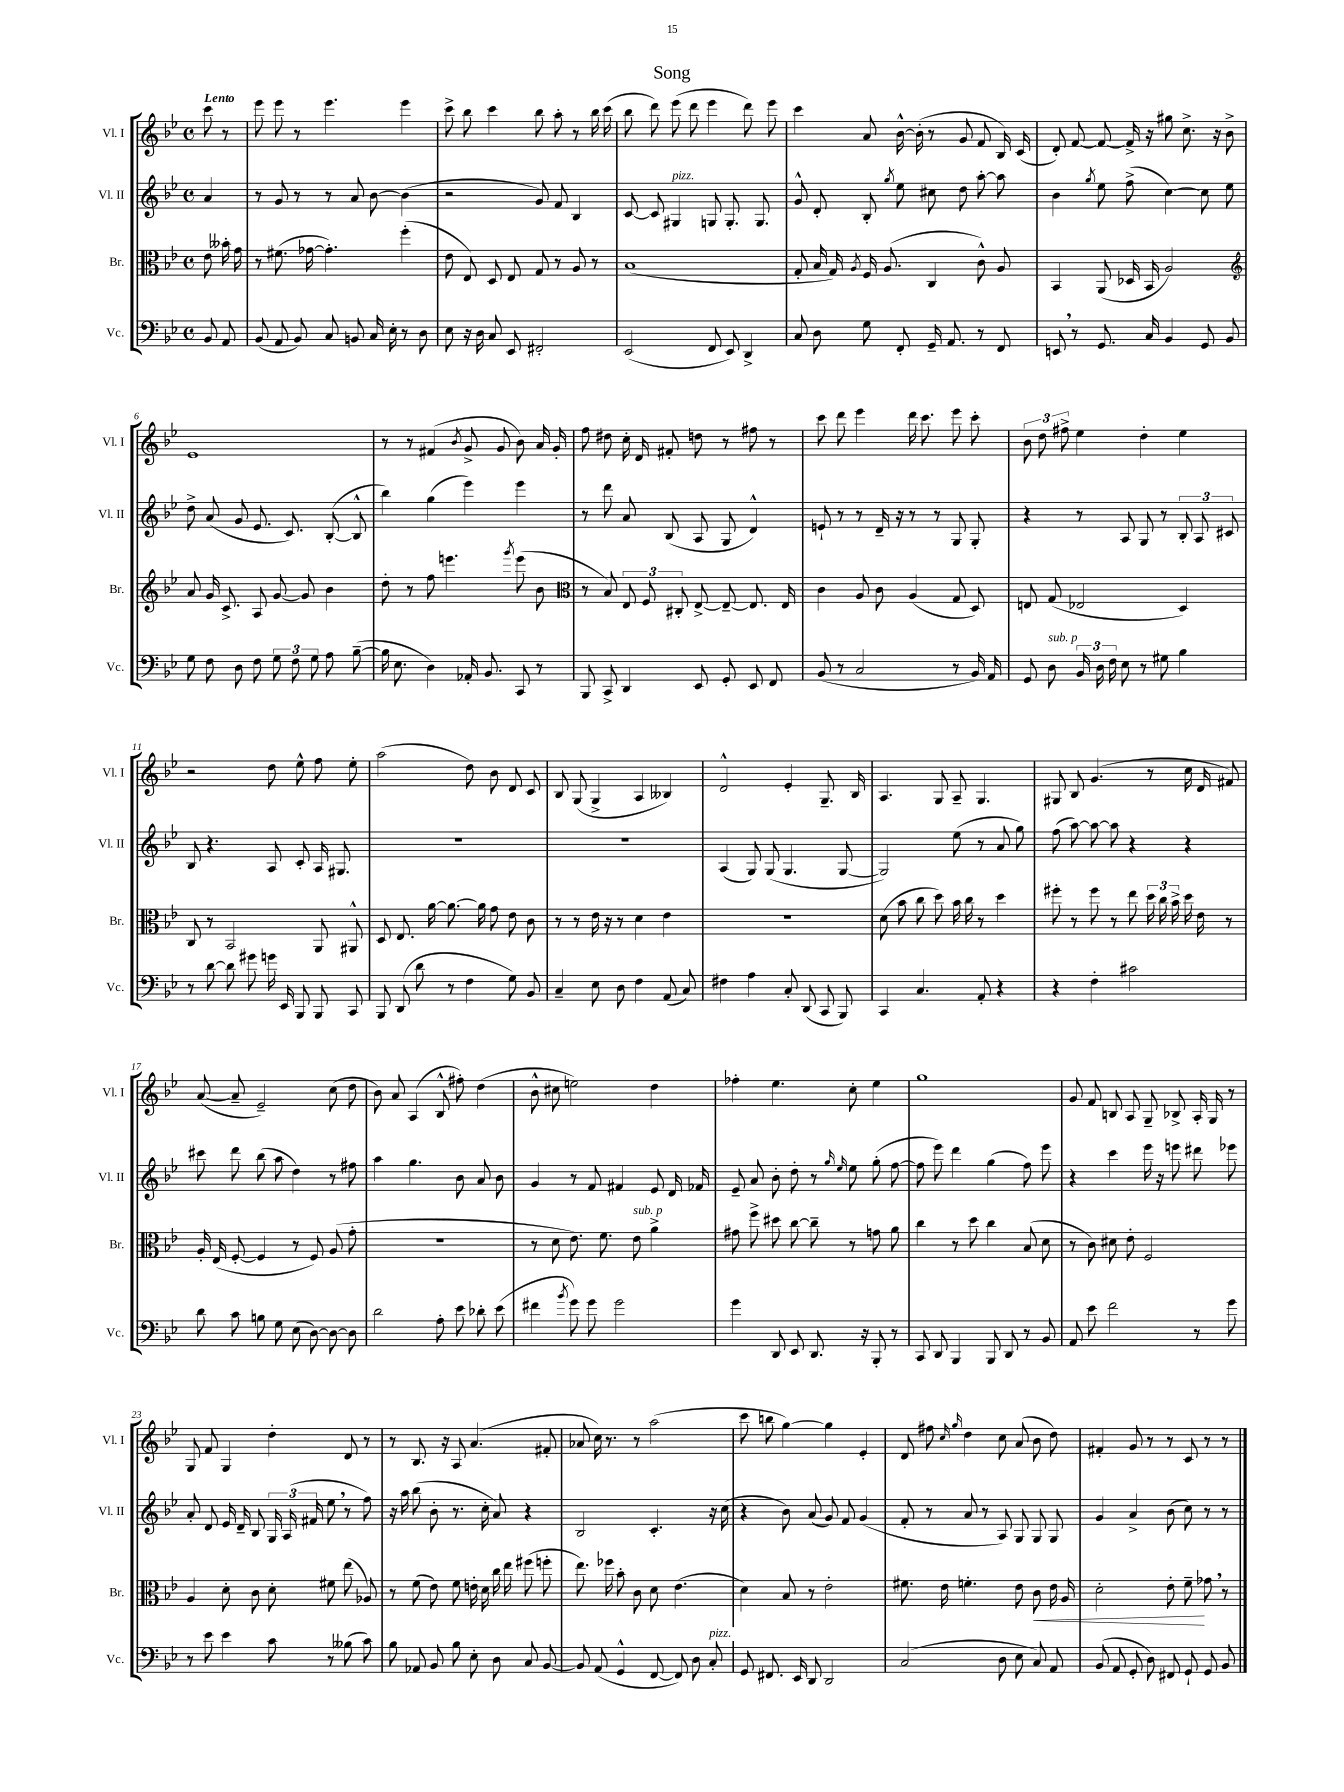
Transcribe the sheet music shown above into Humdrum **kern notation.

**kern	**kern	**kern	**kern
*staff4	*staff3	*staff2	*staff1
*clefF4	*clefC3	*clefG2	*clefG2
*k[b-e-]	*k[b-e-]	*k[b-e-]	*k[b-e-]
*M4/4	*M4/4	*M4/4	*M4/4
*met(c)	*met(c)	*met(c)	*met(c)
8BB-/	8e-\	4a/	8ccc\
8AA/	16b--'\	.	8r
.	16g\	.	.
=	=	=	=
(8BB-/	8r	8r	8eee-\
8AA/	(8.f#\	8g/	8eee-\
8BB-/)	.	8r	8r
.	[16g-\	.	.
8C/	4.g-'\])	8r	4.eee-\
8BB/	.	8a/	.
16C/	.	[8b-\	.
16E-'\	.	.	.
8r	(4ff'\	(4b-\]	4eee-\
8D\	.	.	.
=	=	=	=
8E-\	8e-\	2r	8ccc^\
16r	8E-/)	.	8bb-\
16D\	.	.	.
8C/	8D/	.	4ccc\
8EE-/	8E-/	.	.
2FF#'/	8G/	8g/)	8bb-\
.	8r	8f/	8aa'\
.	8A/	4B-/	8r
.	8r	.	16bb-\
.	.	.	(16ccc\
=	=	=	=
(2EE-/	(1B-	[8c/	8bb-\
.	.	8c/]	8ddd\)
.	.	4G#/	(8eee-\
.	.	.	8ddd\
8FF/	.	8G/	4eee-\
8EE-/)	.	8.G'/	.
4DD^/	.	.	8ddd\)
.	.	8.G/	.
.	.	.	8eee-\
=	=	=	=
8C/	8G'/	8g^^/	4ccc\
8D\	16B-/	8d'/	.
.	16G/)	.	.
.	8qA/	.	.
8G\	16F/	8B-'/	8a/
.	(8.A/	.	.
.	.	8qgg/	.
8FF'/	.	8ee-\	[16b-^^\
.	.	.	(16b-'\]
16GG~/	4C/	8cc#\	8r
8.AA/	.	.	.
.	.	8dd\	8g/
8r	8c^^\)	[8aa'\	8f/
8FF/	8A/	8aa\]	16B-/)
.	.	.	(16c/
=	=	=	=
8EE/	4BB-/	4b-\	8d'/)
8r	.	.	[8f/
.	.	8qgg/	.
8.GG/	(8AA/	8ee-\	8f/_
.	16D-/	(8ff^\	16f^/]
16C/	16BB-/	.	16r
4BB-/	2A/)	[4cc\)	8gg#\
.	.	.	8.cc^\
8GG/	.	8cc\]	.
.	.	.	16r
8BB-/	.	8ee-\	8b-^\
=	=	=	=
*	*clefG2	*	*
8G\	8a/	8dd^\	1e-
8F\	16g/	(8a/	.
.	8.c^/	.	.
8D\	.	8g/	.
8F\	8A/	8.e-/	.
12G\	[8g/	.	.
.	.	8.c/)	.
12F\	.	.	.
.	8g/]	.	.
12G\	.	.	.
8A\	4b-\	([8B-'/	.
([8B-~\	.	8B-^^/]	.
=	=	=	=
16B-\]	8dd'\	4bb-\)	8r
8.E-\	.	.	.
.	8r	.	8r
4D\)	8ff\	(4gg\	(4f#/
.	4.eee\	.	.
.	.	.	8qb-/
16AA-'/	.	4eee-\)	8g^/
8.BB-/	.	.	.
.	.	.	8g/
.	8qggg/	.	.
8CC/	(8eee\	4eee-\	8b-\)
8r	8b-\	.	16a/
.	.	.	16g'/
=	=	=	=
*	*clefC3	*	*
8BBB-/	8r	8r	8ff\
8CC^/	8B-/)	8ddd\	8dd#\
4DD/	12E-/	8a/	16cc'\
.	.	.	16d/
.	12F/	.	.
.	.	(8B-/	8f#'/
.	12C#'/	.	.
8EE-/	[8E-^/	8A/	8dd\
8GG'/	8E-~/_	8G/	8r
8EE-/	8.E-/]	4d^^/)	8ff#\
8FF/	.	.	8r
.	16E-/	.	.
=	=	=	=
(8BB-/	4c\	8e`/	8ccc\
8r	.	8r	8ddd\
2C/	8A/	8r	4eee-\
.	8c\	16d~/	.
.	.	16r	.
.	(4A/	8r	16ddd\
.	.	.	8.ccc\
.	.	8r	.
8r	8G/	8G/	8eee-\
16BB-/)	8D/)	8G'/	8ccc'\
16AA/	.	.	.
=	=	=	=
8GG/	8E/	4r	12b-\
.	.	.	12dd\
8D\	(8G/	.	.
.	.	.	12ff#^\
24BB-/	2E-/	8r	4ee-\
24D\	.	.	.
24F\	.	.	.
8E-\	.	8A/	.
8r	.	8G/	4dd'\
8G#\	.	8r	.
4B-\	4D/)	12B-'/	4ee-\
.	.	12A/	.
.	.	12c#/	.
=	=	=	=
8r	8C/	8B-/	2r
[8d\	8r	4.r	.
8d\]	2BB-/	.	.
8g#\	.	.	.
16g\	.	8A/	8dd\
16EE-/	.	.	.
8BBB-/	.	8c'/	8ee-^^\
8BBB-/	8AA/	16A/	8ff\
.	.	8.G#/	.
8CC/	8AA#^^/	.	8ee-'\
=	=	=	=
8BBB-/	8D/	1r	(2aa\
(8DD/	8.E-/	.	.
8d\	.	.	.
.	[16a\	.	.
8r	8.a\_	.	.
4F\	.	.	8dd\)
.	16a\]	.	.
.	8g\	.	8b-\
8G\)	8e-\	.	8d/
8BB-/	8c\	.	8c/
=	=	=	=
4C~/	8r	1r	8B-/
.	8r	.	(8G/
8E-\	16e-\	.	4G^/
.	16r	.	.
8D\	8r	.	.
4F\	4d\	.	4A/
(8AA/	4e-\	.	4B--/)
8C/)	.	.	.
=	=	=	=
4F#\	1r	(4A/	2d^^/
4A\	.	8G/)	.
.	.	(8G/	.
8C'/	.	4.G/	4e-'/
(8DD/	.	.	.
8CC/	.	.	8.G~/
8BBB-/)	.	[8G/	.
.	.	.	16B-/
=	=	=	=
4CC/	(8d\	2G/])	4.A/
.	8b-\	.	.
4.C/	8cc\	.	.
.	8dd\)	.	8G/
.	16b-\	(8ee-\	8A~/
.	16cc\	.	.
8AA'/	8r	8r	4.G/
4r	4dd\	8a/	.
.	.	8gg\)	.
=	=	=	=
4r	8ff#'\	(8ff\	8G#/
.	8r	[8aa\)	8B-/
4F'\	8ff#\	8aa\_	(4.g/
.	8r	8aa\]	.
2c#\	8ee-\	4r	.
.	24dd\	.	8r
.	24cc\	.	.
.	24b-^\	.	.
.	16dd\	4r	16cc\
.	16e-\	.	16d/
.	8r	.	8f#/)
=	=	=	=
8d\	16A'/	8ccc#\	([8a/
.	(16E-/	.	.
8c\	[8F'/	8ddd\	8a~/]
8B\	4F/]	(8bb-\	2e-~/)
8G\	.	8aa\	.
(8E-\	8r	4dd\)	.
[8D\)	8F/)	.	.
8D\_	(8A/	8r	(8cc\
8D\]	8g'\	8ff#\	8dd\
=	=	=	=
2d\	1r	4aa\	8b-\)
.	.	.	8a/
.	.	4.gg\	(4A/
8A'\	.	.	8B-^^/
8e-\	.	8b-\	8ff#'\)
8d-'\	.	8a/	(4dd\
(8e-\	.	8b-\	.
=	=	=	=
4f#\	8r	4g/	8b-^^\
.	8d\	.	8cc#\
8qb-/	.	.	.
8g\)	8.e-\)	8r	2ee\)
8g\	.	8f/	.
.	8.f\	.	.
2g\	.	4f#/	.
.	8e-\	.	.
.	4a^\	8e-/	4dd\
.	.	16d/	.
.	.	16f-/	.
=	=	=	=
4g\	8g#\	8e-~/	4ff-'\
.	8ff^\	8a/	.
8DD/	8dd#\	8b-'\	4.ee-\
8EE-/	[8cc\	8dd'\	.
8.DD/	8cc~\]	8r	.
.	.	16qqgg/	.
.	.	16qqee-/	.
.	8r	8ee-\	8cc'\
16r	.	.	.
8BBB-'/	8g\	(8gg'\	4ee-\
8r	8a\	[8ff\	.
=	=	=	=
8CC/	4cc\	8ff\]	1gg
8DD/	.	8eee-\)	.
4BBB-/	8r	4ddd\	.
.	8dd\	.	.
8BBB-/	4cc\	(4gg\	.
8DD/	.	.	.
8r	(8B-/	8ff\)	.
8BB-/	8d\	8eee-\	.
=	=	=	=
8AA/	8r	4r	8g/
8e-\	8c\)	.	8f/
2f\	8d#\	4ccc\	8B/
.	8e-'\	.	8A/
.	2F/	16eee-\	8G~/
.	.	16r	.
.	.	8eee\	8B-^/
8r	.	8ddd#\	16A'/
.	.	.	16G/
8g\	.	8eee-\	8r
=	=	=	=
8r	4A/	8a'/	8G/
8e-\	.	8d/	8f/
4e-\	8d'\	16e-/	4G/
.	.	16d~/	.
.	8c\	8B-/	.
8c\	8d'\	24G/	4dd'\
.	.	(24A/	.
.	.	24f#/	.
8r	8f#\	8ee-\	.
(8B--\	(8ee-\	8r	8d/
8c\)	8A-/)	8ff\)	8r
=	=	=	=
8B-\	8r	16r	8r
.	.	16aa\	.
8AA-/	(8f\	(8bb-\	8.B-/
8BB-/	8e-\)	8b-'\	.
.	.	.	16r
8B-\	8f\	8.r	8A/
8E-'\	16e'\	.	(4.a/
.	16d\	16cc'\	.
8D\	16cc\	8a/)	.
.	16ee-\	.	.
8C/	(8ff#\	4r	.
[8BB-/	8ff'\	.	8f#'/
=	=	=	=
8BB-/]	8.ee-\)	2B-/	8a-/
(8AA/	.	.	16cc\)
.	16ff-\	.	8.r
4GG^^/	8b-'\	.	.
.	8c\	.	8r
[8FF/	8d\	4.c'/	(2aa\
8FF/])	(4.e-\	.	.
8D\	.	.	.
8C'/	.	16r	.
.	.	(16cc\	.
=	=	=	=
8GG/	4d\)	4r	8ccc\
8.FF#/	.	.	8bb\
.	8B-/	8b-\)	[4gg\)
16EE-/	.	.	.
8DD/	8r	(8a/	.
2DD/	2e-'\	8g/)	4gg\]
.	.	8f/	.
.	.	(4g/	4e-'/
=	=	=	=
(2C/	8.f#\	8f'/	8d/
.	.	8r	8ff#\
.	16e-\	.	.
.	.	.	16qqcc/
.	.	.	16qqgg/
.	4.f'\	8a/	4dd\
.	.	8r	.
8D\	.	8A/)	8cc\
8E-\	8e-\	8G/	(8a/
8C/)	8c\	8G/	8b-\
8AA/	16e-\	8G/	8dd\)
.	16A/	.	.
=	=	=	=
(8BB-/	2d'\	4g/	4f#'/
8AA/	.	.	.
8GG'/	.	4a^/	8g/
8D\)	.	.	8r
8FF#/	8e-'\	(8b-\	8r
8GG`/	8f~\	8cc\)	8c/
8GG/	8g-\	8r	8r
8BB-/	8r	8r	8r
==	==	==	==
*-	*-	*-	*-
